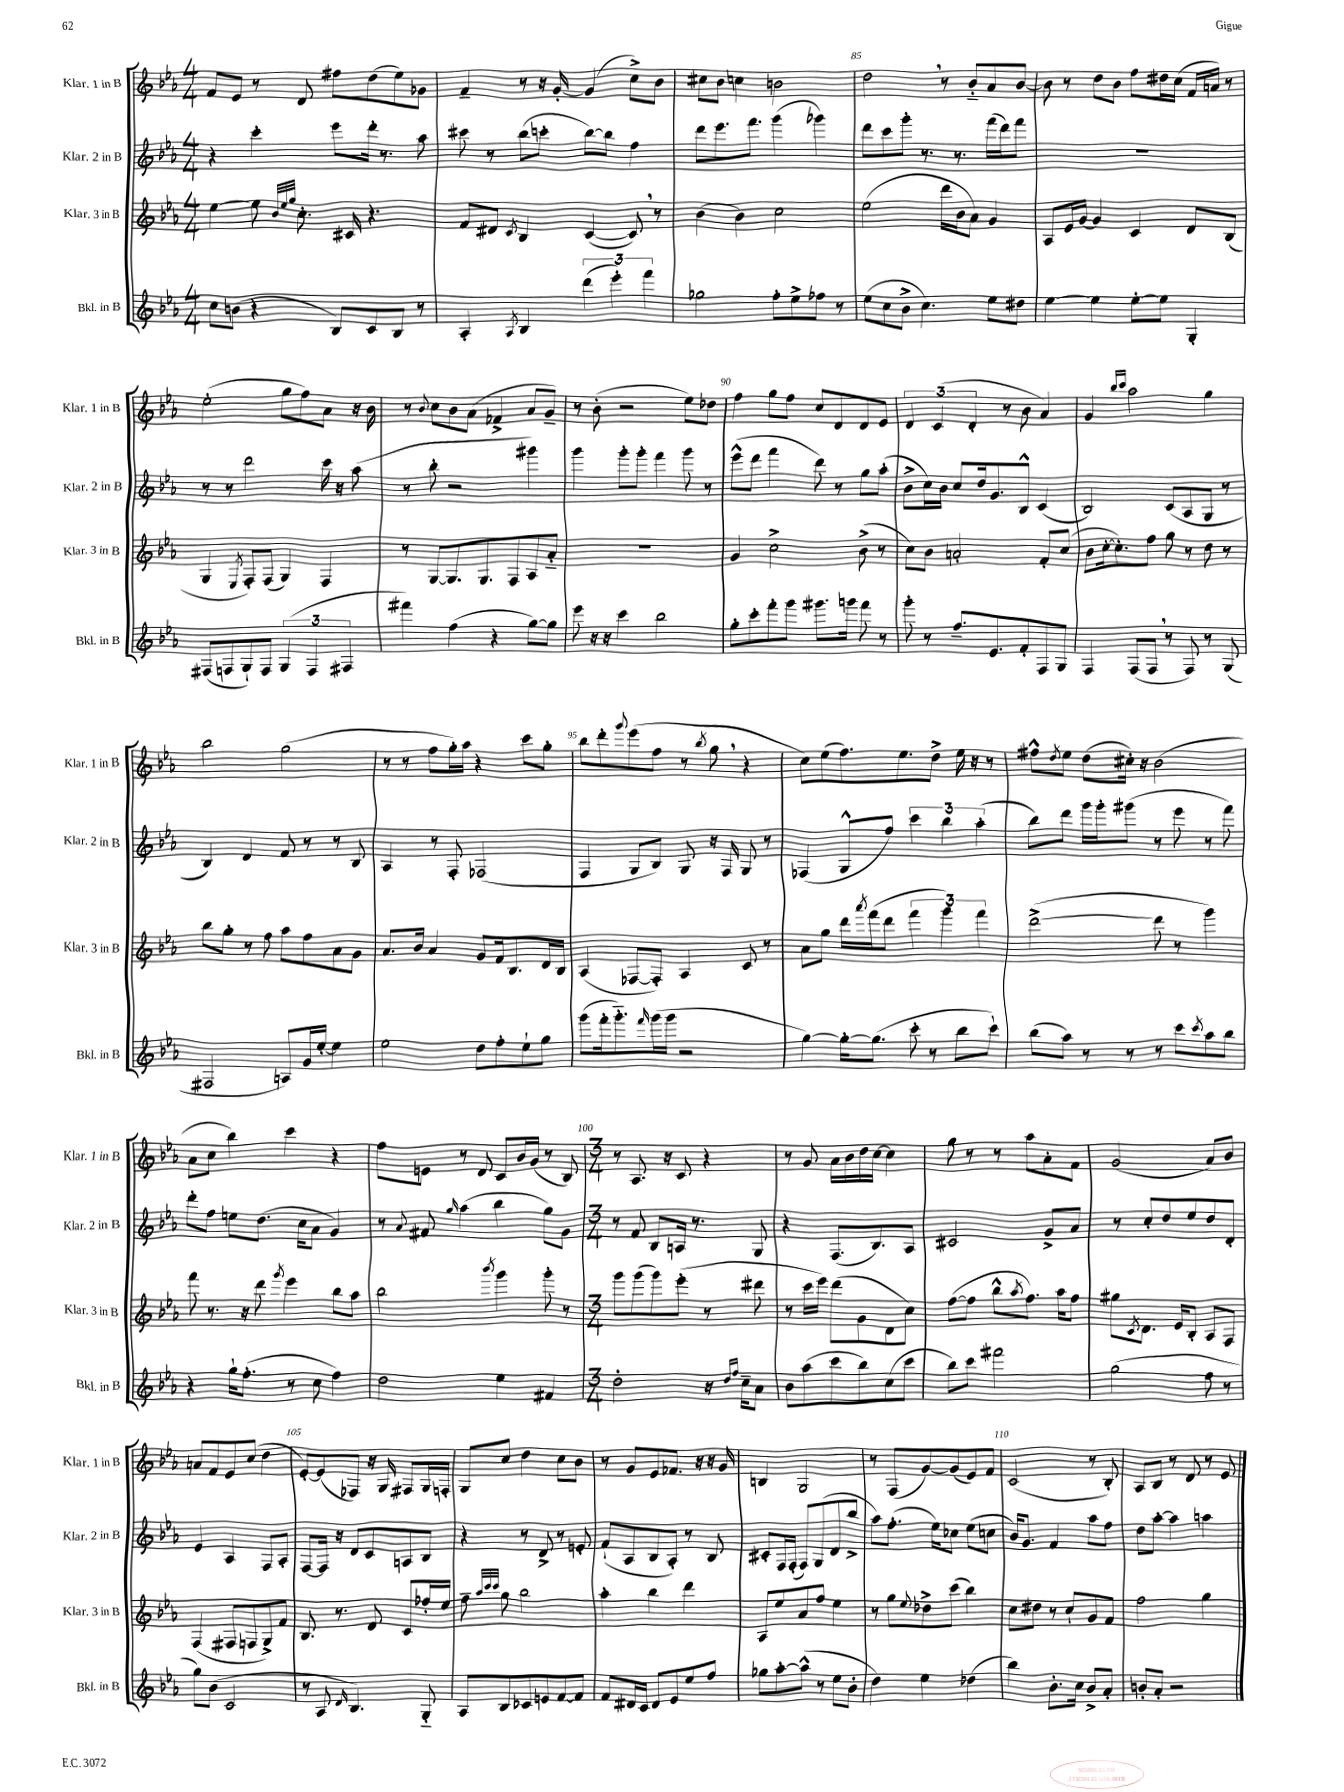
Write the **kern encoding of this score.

**kern	**kern	**kern	**kern
*part4	*part3	*part2	*part1
*staff4	*staff3	*staff2	*staff1
*I"Bkl. in B	*I"Klar. 3 in B	*I"Klar. 2 in B	*I"Klar. 1 in B
*I'Bkl. in B	*I'Klar. 3 in B	*I'Klar. 2 in B	*I'Klar. 1 in B
*clefG2	*clefG2	*clefG2	*clefG2
*k[b-e-a-]	*k[b-e-a-]	*k[b-e-a-]	*k[b-e-a-]
*M4/4	*M4/4	*M4/4	*M4/4
=82	=82	=82	=82
8cc\L	[4ee-\	4r	8f/L
(8bn\J	.	.	8e-/J
4r	8ee-\]	4ccc'\	8r
.	32qqb-/LLL	.	.
.	32qqee-/	.	.
.	32qqgg/JJJ	.	.
.	8.cc'\	.	8d/
8B-/L)	.	8eee-\L	8ff#X\L
.	16c#X/	.	.
8c/	4.r	16ddd'\Jk	(8dd\
.	.	8.r	.
8B-/J	.	.	8ee-\)
8r	.	8aa-\	8g-X\J
=83	=83	=83	=83
4A-'/	8f/L	8ccc#X\	4f~/
.	8d#X/J	8r	.
8qA-/	8qc/	.	.
4B-/	4B-/	(8bb-\L	8r
.	.	8cccn'\J	16r
.	.	.	[16g'/
(6ddd\	([4c/	[8bb-\L)	(4g/]
.	.	8bb-\J]	.
6eee-'\)	.	.	.
.	8c,/])	4ff\	8cc^\L)
6fff\	.	.	.
.	8r	.	8b-\J
=84	=84	=84	=84
2gg-X\	(4b-\	8ddd\L	8cc#X\L
.	.	8.eee-\	8b-\J
.	4b-\)	.	4ccn\
.	.	8.fff\J	.
8ff'\L	2cc\	(4ggg\	2bn\
8ee-^\	.	.	.
8ff-X\J	.	4ggg-X\)	.
8r	.	.	.
=85	=85	=85	=85
(8ee-\L	(2ee-\	8ddd\L	2dd,\
8cc\	.	8ccc\	.
8b-^\J	.	8ggg'\J	.
4.cc\)	.	8.r	.
.	16ddd\LL	.	8r
.	16b-\J	8.r	.
.	8a-\J)	.	8b-/L
8ee-\L	4g/	(16fff\LL	8a-/
.	.	16ddd\J)	.
8dd#X\J	.	8fff\J	[8b-/J
=86	=86	=86	=86
[4ee-\	8A-/L	1r	8b-\]
.	16e-/L	.	8r
.	[16g/JJ	.	.
4ee-\]	4g/]	.	8dd\L
.	.	.	8b-\J
[8ee-'\L	4c/	.	8ff\L
8ee-\J]	.	.	16dd#X\L
.	.	.	(16cc\JJ
4G'/	8d/L	.	16f/LL
.	.	.	16an/JJ)
.	(8B-/J	.	8r
!!LO:LB:g=z
=87	=87	=87	=87
(8F#X/L	4G/	8r	(2ee-'\
8Fn/	.	8r	.
.	8qE-/	.	.
8G`/)	8F'/L)	2ddd\	.
8F/J	(8F/J	.	.
(6G/	4G/)	.	8gg\L
.	.	.	8ff\)
6F/	.	.	.
.	4F/	16ccc\	8a-\J
.	.	16r	.
6F#X/	.	.	.
.	.	(8aa-\	16r
.	.	.	16b-\
=88	=88	=88	=88
4fff#X\)	8r	8r	8r
.	.	.	8qqb-/
.	[8G/L	8bb-'\	8cc\L
(4ff\	8.G/]	2r	8b-\
.	.	.	(8a-\J
.	8.G/	.	.
4r	.	.	4f-X^/
.	8F/	.	.
[8gg\L)	8A-/	4ggg#X\)	8a-/L
8gg\J]	8a-/J	.	8g~/J)
=89	=89	=89	=89
8eee-\	1r	4ggg\	8r
16r	.	.	(8b-'\
16r	.	.	.
4ccc\	.	8ggg'\L	2r
.	.	8ggg'\J	.
2bb-\	.	4fff\	.
.	.	8ggg\	8ee-\L)
.	.	8r	8dd-X\J
=90	=90	=90	=90
8gg'\L	4g/	(8eee-^^\L	4ff\
8ccc'\	.	8ddd\J	.
8fff'\	2cc^\	4fff\	8gg\L
8ggg\J	.	.	8ff\J
8.ggg#X\L	.	8ddd\)	8cc/L
.	.	8r	8d/
16gggn\Jk	.	.	.
8fff\	(8b-^\	8gg\L	8d/
8r	8r	(8aa-'\J	8e-/J
=91	=91	=91	=91
8ggg'\	8cc\L)	8b-^\L	6d/
8r	8b-\J	16cc\L)	.
.	.	.	(6c/
.	.	16b-\JJ	.
8.ff~/L	2an'/	8cc/L	.
.	.	.	6d'/
.	.	16dd/k	.
8.e-/	.	8.g/	.
.	.	.	8r
8f'/	.	8B-^^/J	8b-\
8F/	8f'/L	(4c/	4a-/)
8G/J	(8cc/J	.	.
=92	=92	=92	=92
4F/	8b-\L	2B-/)	4g/
.	[16cc'\k	.	.
.	8.cc'\])	.	.
.	.	.	16qqbb-/LL
.	.	.	16qqccc/JJ
(8F/L	.	.	2aa-\
8F,/J	8ff\J	.	.
8r	8gg\	(8c/L	.
8F/)	8r	8A-/	.
8r	8dd\	8G/J	4gg\
(8G/	8r	8r	.
!!LO:LB:g=z
=93	=93	=93	=93
2F#X/	8bb-\L	4B-/)	2bb-\
.	8gg'\J	.	.
.	8r	4d/	.
.	8ff\	.	.
8An/L)	8aa-\L	8f/	(2gg\
16g/L	8ff\	8r	.
[16ee-'/JJ	.	.	.
4ee-\]	8a-\	8r	.
.	8g\J	8B-/	.
=94	=94	=94	=94
2ee-\	8.a-/L	4A-/	8r
.	.	.	8r
.	16b-/Jk	.	.
.	4a-/	8r	8ff\L
.	.	8F'/	16gg'\L)
.	.	.	16aa-\JJ
8dd\L	8g/L	(2F-X/	4r
8ff'\	16f/k	.	.
.	8.B-/	.	.
8ee-`\	.	.	8ccc\L
8gg\J	16d/L	.	8gg'\J
.	16B-/JJ	.	.
=95	=95	=95	=95
(8ggg\L	(4A-/	4F/	8bb-\L
16fff'\k	.	.	8ddd'\
8.ggg\)	.	.	.
.	.	.	8qqggg/
.	[8F-X/L	8G/L	(8eee-\
16qqfff/	.	.	.
(16ggg\L	8F-'/J])	8B-/J)	8ff\J
16ggg\JJ	.	.	.
2r	4A-/	8G/	8r
.	.	.	8qbb-/
.	.	16r	8gg,\
.	.	16F/	.
.	8c/	8G/	4r
.	8r	8r	.
=96	=96	=96	=96
[4gg\)	8a-\L	(4F-X/	8cc\L)
.	8gg\J	.	(8ee-\
16gg'\KL_	16ddd\LL	8G^^/L	8.ff\)
.	8qaaa-/	.	.
(8.gg\J]	(16fff\J	.	.
.	8ddd\J	8ff/J)	.
.	.	.	8.ee-\
8ccc'\	6fff\	6ccc\	.
8r	.	.	8dd^\J
.	6ggg\)	6bb-\	.
8bb-\L	.	.	16ee-\
.	.	.	16r
.	6fff\	(6aa-'\	.
8ccc`\J)	.	.	8r
=97	=97	=97	=97
(8bb-\L	([2ddd^\	8bb-\L)	8ff#X^^\L
.	.	.	8qdd/
8aa-\J)	.	8ddd\J	8ee-\J
8r	.	16ggg\LL	(8dd\L
.	.	16ggg'\J	.
8r	.	(8ggg#X\J	16cc#X'\Jk)
.	.	.	16r
8r	8ddd\]	8r	(2b-\
8ccc\L	8r	8eee-\	.
8qccc/	.	.	.
8aa-\	4ggg\)	8r	.
8bb-\J	.	8fff\)	.
!!LO:LB:g=z
=98	=98	=98	=98
4r	8fff\	8ddd'\L	8a-\L
.	8.r	8ff\J	8cc\J
16gg`\KL	.	8een\L	4bb-\)
(8.ff'\J	16r	.	.
.	8ddd\	(8.dd\J	.
.	8qggg/	.	.
8r	4eee-\	.	4ccc\
.	.	16cc\KL	.
8cc\	.	8a-\J	.
4ff\)	8bb-\L	4g/)	4r
.	8aa-\J	.	.
=99	=99	=99	=99
2dd\	2bb-\	8r	8ff\L
.	.	8qqa-/	.
.	.	8f#X/	8en\J
.	.	16qqgg/	.
.	.	(4aa-\	8r
.	.	.	8d/
.	8qbbb-/	.	.
4ee-\	4ggg\	4bb-\	8c/L
.	.	.	16b-/L
.	.	.	(16g/JJ
4f#X/	8ggg'\	8gg\L)	8r
.	8r	8g\J	8B-/)
=100	=100	=100	=100
*M3/4	*M3/4	*M3/4	*M3/4
2dd'\	8ggg\L	8r	8r
.	(8ggg\	8f/	8.A-/
.	8ggg\)	8B-/L	.
.	.	.	16r
.	(8eee-'\J	16An/Jk	8c/
.	.	8.r	.
16r	8r	.	4r
16qqdd/LL	.	.	.
16qqff/JJ	.	.	.
16cc~\KL	.	.	.
8a-\J	8ddd#X\	8G/	.
=101	=101	=101	=101
8b-\L	8r	4r	8r
(8aa-\	16ccc\LL	.	8g/
.	16eee-\JJ)	.	.
8ccc\	(8ddd\L	(8.F/L	16a-\LL
.	.	.	16b-\
8bb-\)	8g\	.	16dd\
.	.	8.B-/)	[16cc\JJ
(8cc\	8d\	.	4cc\]
8ccc\J	8cc\J)	8A-/J	.
=102	=102	=102	=102
8bb-\L)	([8ff\L	2c#X/	8gg\
8ccc\J	8ff\J]	.	8r
2fff#X\	8bb-^^\L	.	8r
.	8qaa-/	.	.
.	8.ff\J)	.	8aa-\L
.	.	8g^/L	8a-'\
.	16aa-\KL	.	.
.	8ff\J	8a-/J	8f\J
=103	=103	=103	=103
(2gg\	8gg#X\L	8r	(2g/
.	8qc/	.	.
.	8.d\J	8cc'/L	.
.	.	8dd/	.
.	16e-/KL	.	.
.	8B-'/J	8ee-/	.
8ff\	8A-/L	8dd/	8a-/L)
8r	8F/J	8d'/J	8b-/J
!!LO:LB:g=z
=104	=104	=104	=104
8gg\L)	(4F/	4e-/	8an/L
(8b-\J	.	.	8f/
2c/	8F#X/L	4A-/	8e-/
.	8Fn/	.	(8cc/J
.	8G^/)	8F/L	4dd\
.	8f/J	8A-'/J	.
=105	=105	=105	=105
8r	8.B-/	[8F/L	[8e-'/L)
8A-/	.	16F/Jk]	(8e-/]
.	8.r	16r	.
16qqd/	.	.	.
4.B-/)	.	8d/L	8F-X/J)
.	8d/	8c/	16r
.	.	.	16G/
.	8c/L	8An/	8F#X/L
8G/	16ff-X'/L	8B-/J	16G/L
.	16ee-/JJ	.	16Fn'/JJ
=106	=106	=106	=106
8A-/L	8ff~\	4r	8G/L
.	32qqaa-/LLL	.	.
.	32qqccc/	.	.
.	32qqccc/JJJ	.	.
8B-/	8gg\	.	8cc/J
8c-X/	2bb-\	8r	4dd\
8en/	.	8d^/	.
[8f/	.	8r	8cc\L
8f/J]	.	8en'/	8b-\J
=107	=107	=107	=107
8f/L	4aa-'\	(8f`/L	8r
16d#X/L	.	8A-/	8g/L
16c/JJ	.	.	.
8d#/L	4bb-\	8B-/	8e-/
8e-/	.	8A-'/J)	8.f-X/J
8ee-/	4ddd\	8r	.
.	.	.	16r
8ff/J	.	8B-/	16r
.	.	.	16g/
=108	=108	=108	=108
8gg-X\L	8A-/L	8c#X'/L	4Bn/
[8aa-'\	8ee-/	16F/L	.
.	.	(16F'/JJ	.
(8aa-^^\J]	8a-/	8F/L)	2G/
8r	8ff/J	(8G/	.
8ee-\L	4ee-\	8d/	.
8b-'\J	.	8bb-^/J	.
=109	=109	=109	=109
4dd\)	8r	8aa-\L)	8r
.	8gg\L	(8.ff'\J	(8F/L
.	8qqee-/	.	.
4ee-\	8dd-X^\	.	[8g/)
.	.	16ee-\KL)	.
.	(8ccc\J	8cc-X\J	(8g/]
(4dd-X\	4bb-\)	(8ee-\L	8e-/)
.	.	8ccn\J	8f/J
=110	=110	=110	=110
4bb-\)	8cc\L	16b-/KL)	(2c/
.	.	8.g/J	.
.	8dd#X\J	.	.
8.b-'\L	8r	4f/	.
.	8cc`/L	.	.
16cc\Jk	.	.	.
8b-^/L	8g/	8aa-\L	8r
8a-'/J	8f/J	8ff\J	8B-'/)
=111	=111	=111	=111
8bn'/L	2ff\	8dd\L	8A-/L
8a-'/J	.	[8aa-'\J	8B-/J
2r	.	4aa-\]	8r
.	.	.	8d/
.	4gg\	4aan\	8r
.	.	.	8e-/
==	==	==	==
*-	*-	*-	*-
